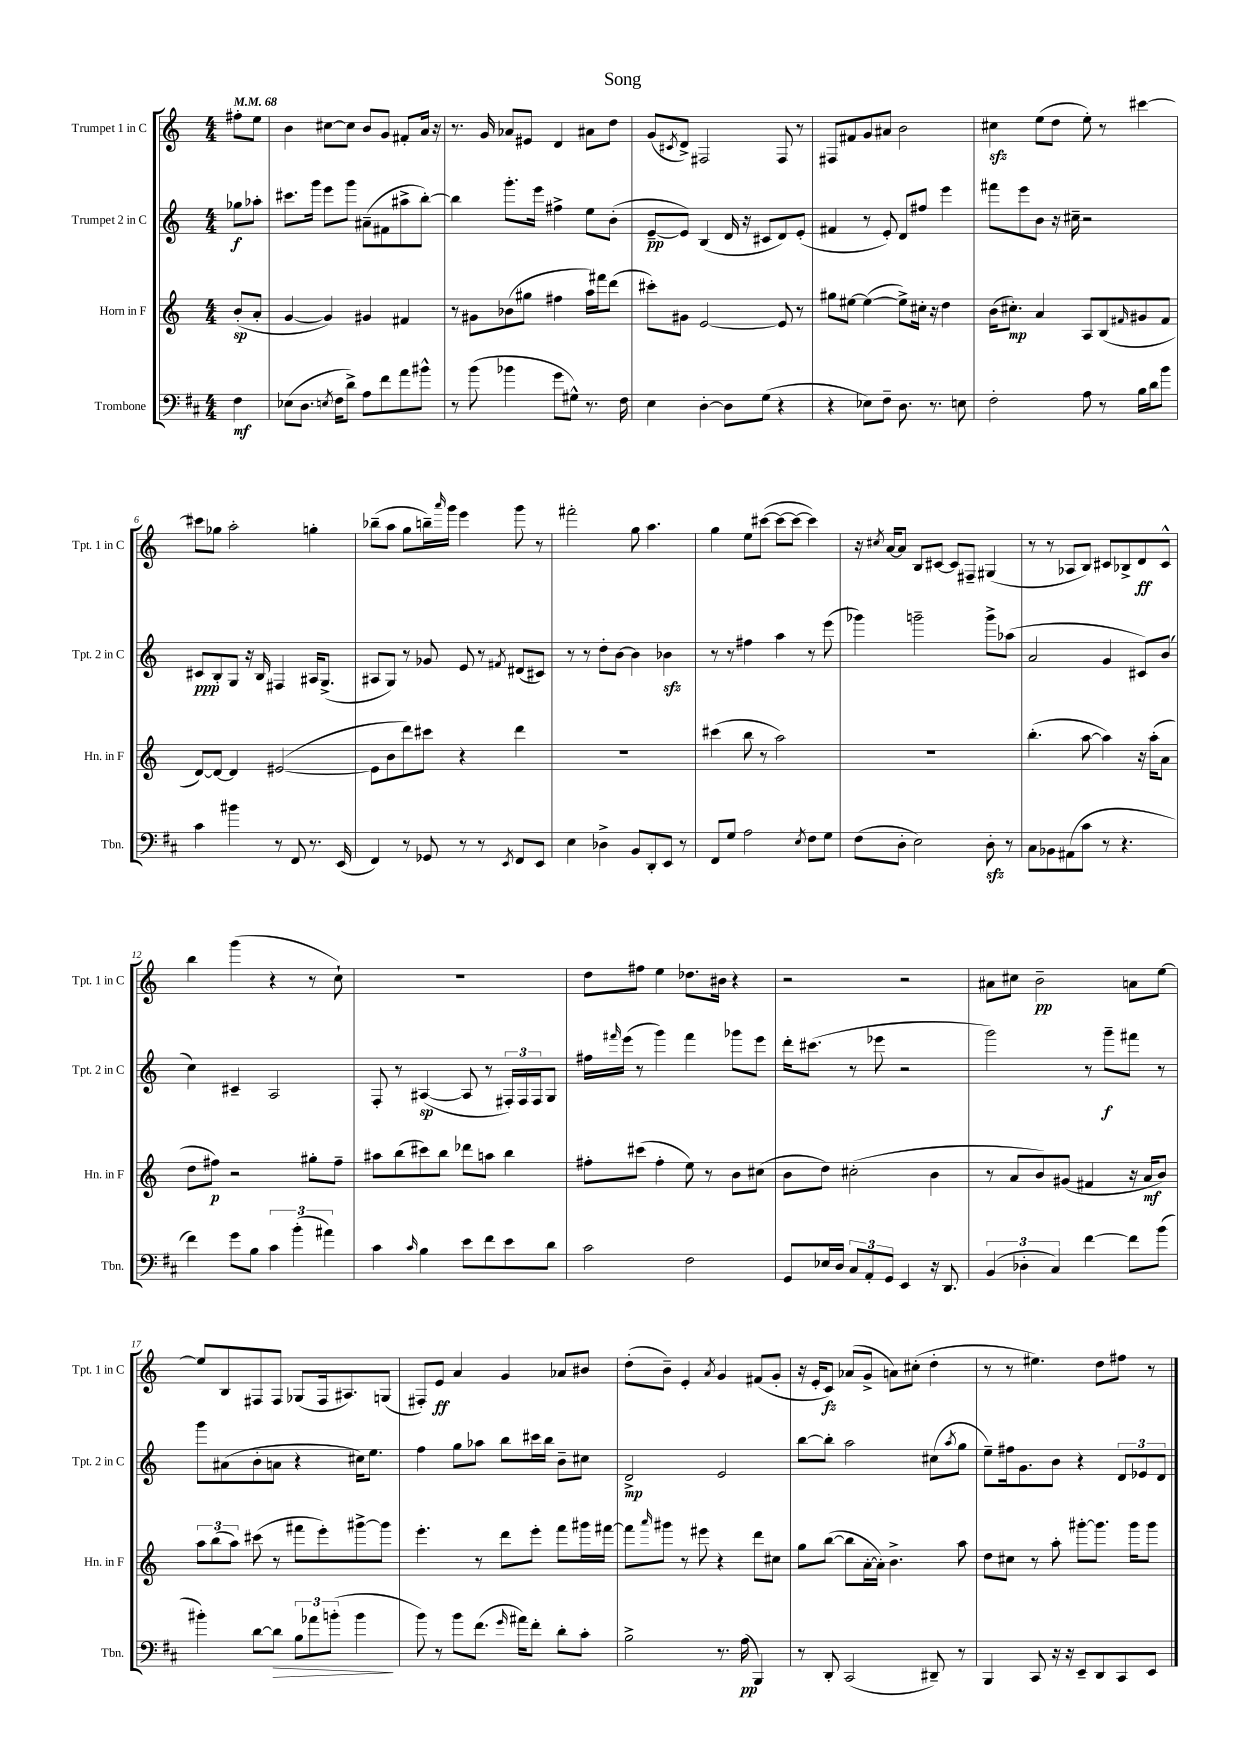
\header { title = "Song" }
<<
\new StaffGroup <<
\new Staff = "s0" \with { instrumentName = "Trumpet 1 in C" shortInstrumentName = "Tpt. 1 in C" } {
    \clef treble \key c \major \numericTimeSignature \time 4/4 \partial 4 \tempo 4 = 68
    fis''8-. e''8 |
    b'4 cis''8~ cis''8 b'8 g'8 fis'8-. a'16 r16 |
    r8. g'16 aes'8 eis'8 d'4 ais'8 d''8 |
    g'8( \acciaccatura { cis'8 } d'8->) fis2 fis8 r8 |
    fis8 fis'8 g'8 ais'8 b'2 |
    cis''4\sfz e''8( d''8 e''8-.) r8 cis'''4~ |
    cis'''8 ges''8 a''2-. g''4-. |
    bes''8--( a''8 g''8 b''16--) \grace { a'''16 } g'''16 e'''4 g'''8 r8 |
    fis'''2-. g''8 a''4. |
    g''4 e''8 cis'''8~( cis'''8~ cis'''8~ cis'''4) |
    r16 \acciaccatura { cis''8 } a'16~ a'8 b8 cis'8~ cis'8 fis8-- gis4( |
    r8 r8 aes8 b8) cis'8 bes8-> d'8\ff cis'8-^ |
    b''4 g'''4( r4 r8 c''8-!) |
    R1 |
    d''8 fis''8 e''4 des''8. bis'16 r4 |
    r2 r2 |
    ais'8 cis''8 b'2--\pp a'8 e''8~ |
    e''8 b8 fis8 fis8 ges8( fis16 ais8.) g8( |
    fis8-.) e'8\ff a'4 g'4 aes'8 bis'8 |
    d''8-.( b'8--) e'4-. \acciaccatura { a'8 } g'4 fis'8( g'8-. |
    r16 e'16-. c'8\fz) aes'8( g'8-> a'8) cis''8-.( d''4-. |
    r8 r8 eis''4.) d''8 fis''8 r8 \bar "|." |
}
\new Staff = "s1" \with { instrumentName = "Trumpet 2 in C" shortInstrumentName = "Tpt. 2 in C" } {
    \clef treble \key c \major \numericTimeSignature \time 4/4 \partial 4
    ges''8\f aes''8-. |
    cis'''8. g'''16 e'''8 g'''8 ais'8--( fis'8 ais''8-> b''8~-.) |
    b''4 g'''8.-. e'''16 fis''4-> e''8 b'8-.( |
    e'8~--\pp e'8) b4( d'16 r16 cis'8 d'8) e'8-.( |
    fis'4 r8 e'8-.) d'8 fis''8 e'''4 |
    fis'''8 e'''8 b'8 r16 cis''16-- r2 |
    cis'8\ppp b8-. g8 r16 b16 fis4 ais16 g8.->( |
    ais8 g8) r8 ges'8 e'8 r8 \acciaccatura { fis'8 } dis'8( cis'8) |
    r8 r8 d''8-. b'8~ b'4 bes'4\sfz |
    r8 r8 fis''4 a''4 r8 e'''8( |
    ges'''4) g'''2-- g'''8-> aes''8( |
    a'2 g'4 cis'8) b'8( |
    c''4) cis'4-- a2 |
    f8-. r8 ais4~\sp( ais8 r8 \tuplet 3/2 { fis16-.) fis16 fis16 } g8 |
    fis''16 \grace { fis'''16 } e'''16( r8 g'''4) fis'''4 ges'''8 e'''8 |
    d'''16-. cis'''8.( r8 ees'''8 r2 |
    g'''2) r8 g'''8--\f fis'''8 r8 |
    g'''8 ais'8( b'8-. a'8 r4 cis''16) e''8. |
    f''4 g''8 aes''8 b''8 cis'''16 b''16 b'8-- cis''8 |
    d'2->\mp e'2 |
    b''8~ b''8-. a''2 cis''8( \acciaccatura { a''8 } g''8 |
    e''8--) fis''16 g'8. b'8 r4 \tuplet 3/2 { d'8 ees'8 d'8 } \bar "|." |
}
\new Staff = "s2" \with { instrumentName = "Horn in F" shortInstrumentName = "Hn. in F" } {
    \clef treble \key c \major \numericTimeSignature \time 4/4 \partial 4
    b'8-.\sp( a'8-. |
    g'4~ g'4) gis'4 fis'4 |
    r8 gis'8 bes'8( gis''8 fis''4 a''16) fis'''16 d'''8( |
    cis'''8-.) gis'8 e'2~ e'8 r8 |
    gis''8 eis''8~ eis''4~( eis''8->) cis''16-. r16 d''4 |
    b'16( cis''8.-.\mp) a'4 a8 b8( \grace { fis'16 } gis'8 fis'8 |
    d'8~) d'8~ d'4 eis'2~( |
    eis'8 b'8 d'''8) cis'''8 r4 d'''4 |
    R1 |
    cis'''4( b''8 r8 a''2) |
    R1 |
    b''4.-.( a''8~ a''4) r16 a''16-.( a'8 |
    d''8 fis''8\p) r2 gis''8-. fis''8-- |
    ais''8 b''8( cis'''8) b''8 des'''8 a''8 b''4 |
    fis''8-. cis'''8( fis''4-. e''8) r8 b'8 cis''8( |
    b'8 d''8) cis''2-.( b'4 |
    r8 a'8 b'8) gis'8( fis'4 r16 a'16\mf b'8) |
    \tuplet 3/2 { a''8 b''8( a''8) } cis'''8( r8 fis'''8 e'''8-.) gis'''8~-> gis'''8 |
    e'''4.-. r8 d'''8 e'''8-. f'''8 gis'''16 fis'''16~ |
    fis'''8 \grace { a'''16 } gis'''8 r8 eis'''8 r4 d'''8 cis''8 |
    g''8 b''8~( b''8 a'16~-. a'16-.) b'4.-> a''8 |
    d''8 cis''8 r8 a''8-. gis'''8~-. gis'''8. gis'''16 gis'''8 \bar "|." |
}
\new Staff = "s3" \with { instrumentName = "Trombone" shortInstrumentName = "Tbn." } {
    \clef bass \key d \major \numericTimeSignature \time 4/4 \partial 4
    fis4\mf |
    ees8( d8. \acciaccatura { e8 } fis16 d'8->) a8 fis'8 a'8 bis'8-^ |
    r8 b'8( bes'4 g'8 gis8-^) r8. fis16 |
    e4 d4~-. d8 g8( r4 |
    r4 ees8) fis8-- d8. r8. e8 |
    fis2-. a8 r8 b16 d'16 b'8 |
    cis'4 bis'4 r8 fis,8 r8. e,16( |
    fis,4) r8 ges,8 r8 r8 \acciaccatura { e,8 } fis,8 e,8 |
    e4 des4-> b,8 d,8-. e,8 r8 |
    fis,8 g8 a2 \acciaccatura { e8 } fis8 g8 |
    fis8( d8-. e2) d8-.\sfz r8 |
    cis8 bes,8 ais,8( cis'8 r8 r4. |
    fis'4) g'8 b8 \tuplet 3/2 { cis'4 b'4-.( ais'4) } |
    cis'4 \grace { cis'16 } b4 e'8 fis'8 e'8 d'8 |
    cis'2 fis2 |
    g,8 ees16 d16 \tuplet 3/2 { cis8 a,8-. g,8 } e,4 r16 d,8. |
    \tuplet 3/2 { b,4( des4-. cis4) } fis'4~ fis'8 b'8( |
    bis'4-.) d'8~ d'8\> \tuplet 3/2 { b8 aes'8 b'8-.( } b'4\! |
    b'8) r8 b'8 fis'8.( \grace { g'16 } ais'16) fis'8-. d'8-. cis'8-. |
    b2-> r8. a16\pp( b,,4) |
    r8 d,8-. cis,2( dis,8--) r8 |
    b,,4 cis,8 r16 r16 e,8-- d,8 cis,8 e,8 \bar "|." |
}
>>
>>
